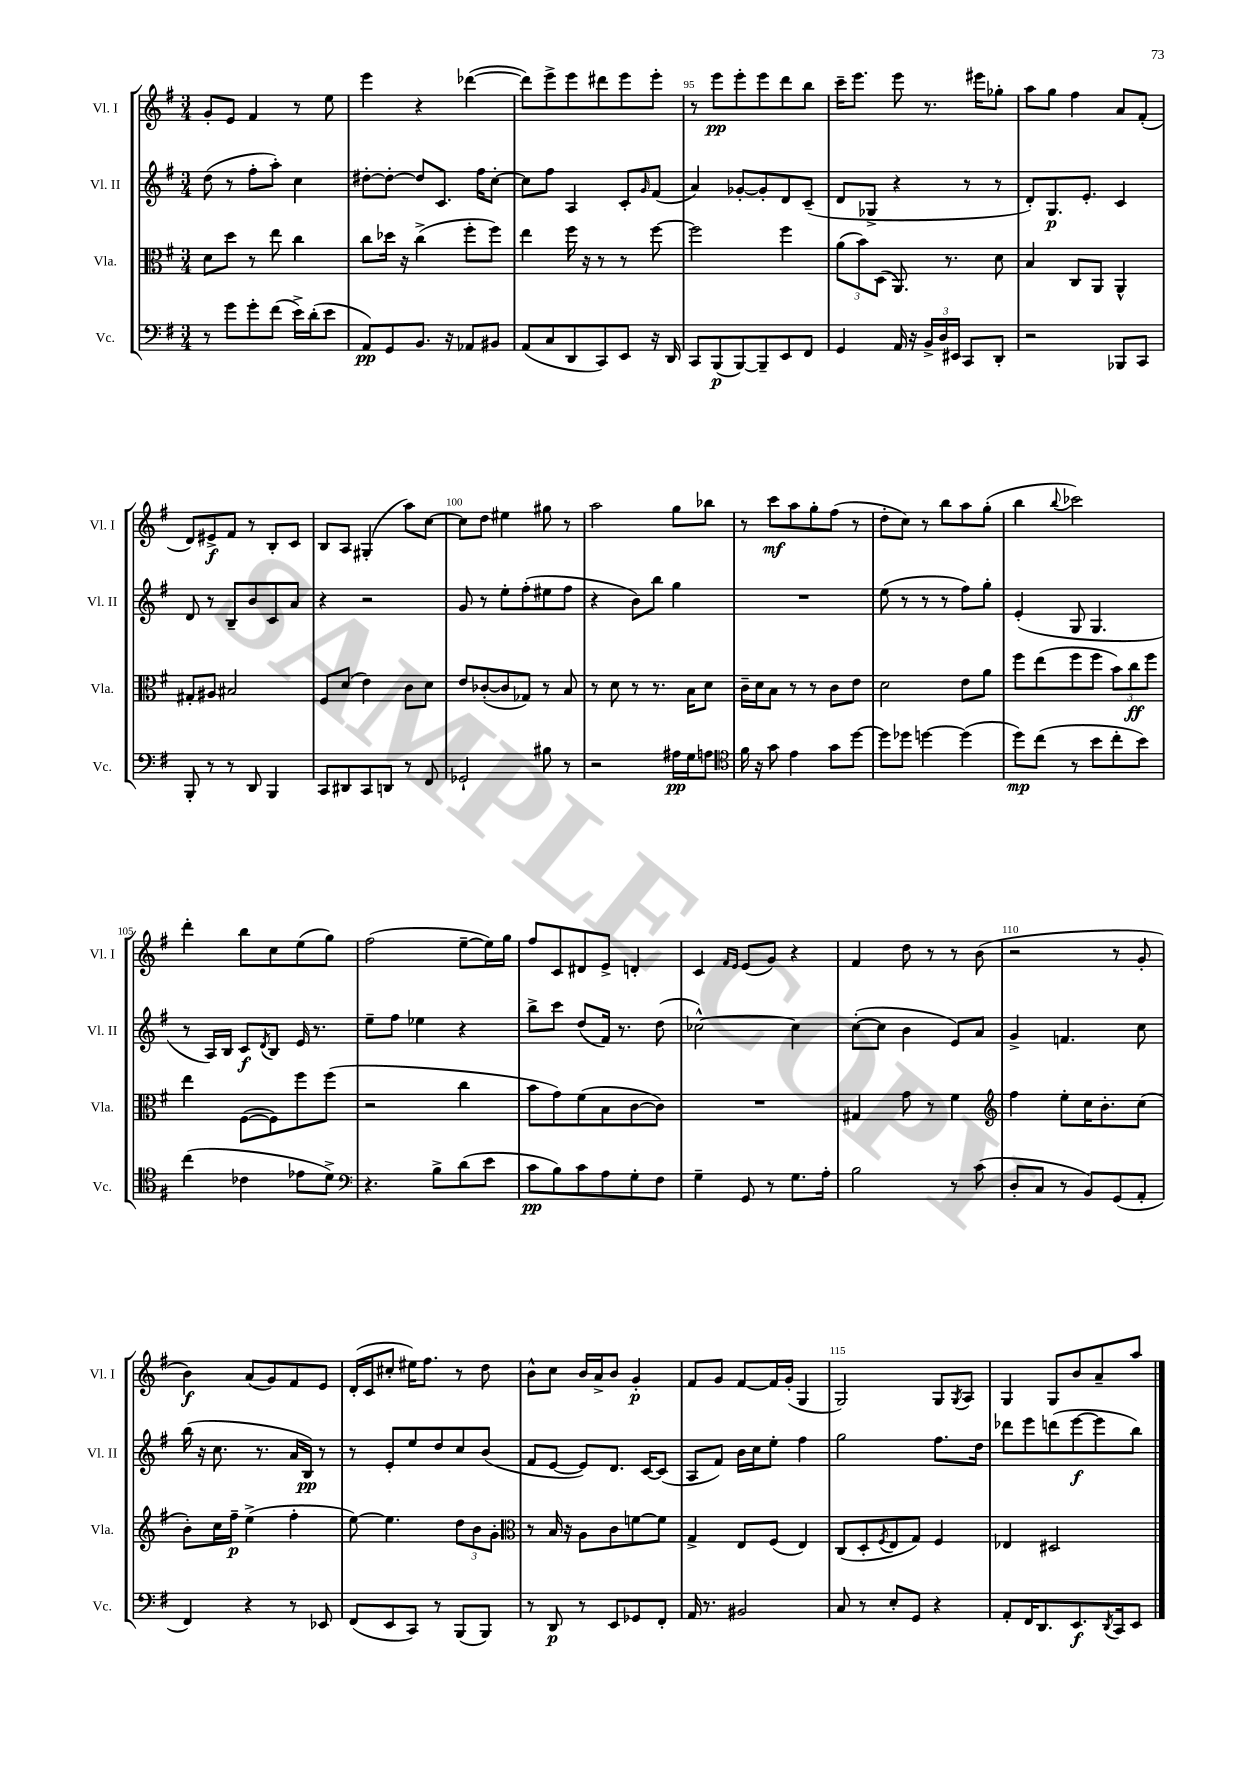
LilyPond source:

<<
\new StaffGroup <<
\new Staff = "s0" \with { instrumentName = "Vl. I" shortInstrumentName = "Vl. I" } {
    \clef treble \key g \major \numericTimeSignature \time 3/4
    g'8-. e'8 fis'4 r8 e''8 |
    e'''4 r4 des'''4~( |
    des'''8) e'''8-> e'''8 dis'''8 e'''8 e'''8-. |
    r8 e'''8\pp e'''8-. e'''8 d'''8 b''8 |
    c'''16-- e'''8. e'''8 r8. eis'''16 ges''8-. |
    a''8 g''8 fis''4 a'8 fis'8-.( |
    d'8) eis'8->\f fis'8 r8 b8-. c'8 |
    b8 a8 gis4-.( a''8) c''8~ |
    c''8 d''8 eis''4 gis''8 r8 |
    a''2 g''8 bes''8 |
    r8 c'''8\mf a''8 g''8-. fis''8( r8 |
    d''8-. c''8) r8 b''8 a''8 g''8-.( |
    b''4 \appoggiatura { b''8 } ces'''2) |
    d'''4-. b''8 c''8 e''8( g''8) |
    fis''2( e''8~-- e''16) g''16 |
    fis''8 c'8 dis'8 e'8-> d'4-. |
    c'4 \grace { fis'16 e'16 } e'8( g'8) r4 |
    fis'4 d''8 r8 r8 b'8( |
    r2 r8 g'8-. |
    b'4\f) a'8( g'8) fis'8 e'8 |
    d'16-.( c'16 cis''8-. eis''16) fis''8. r8 d''8 |
    b'8-^ c''8 b'16 a'16-> b'8 g'4-.\p |
    fis'8 g'8 fis'8~ fis'16 g'16-.( g4 |
    g2) g8 \acciaccatura { g8 } a8 |
    g4 g8 b'8 a'8-- a''8 \bar "|." |
}
\new Staff = "s1" \with { instrumentName = "Vl. II" shortInstrumentName = "Vl. II" } {
    \clef treble \key g \major \numericTimeSignature \time 3/4
    d''8( r8 fis''8-. a''8-.) c''4 |
    dis''8~-. dis''8~-. dis''8 c'8. fis''16 c''8~-. |
    c''8 fis''8 a4 c'8-. \grace { g'16 } fis'8( |
    a'4) ges'8~-. ges'8-. d'8 c'8--( |
    d'8 ges8-> r4 r8 r8 |
    d'8-.) g8.\p e'8.-. c'4 |
    d'8 r8 b8-- b'8 c'8 a'8 |
    r4 r2 |
    g'8 r8 e''8-. fis''8-.( eis''8 fis''8 |
    r4 b'8) b''8 g''4 |
    R2. |
    e''8( r8 r8 r8 fis''8) g''8-. |
    e'4-.( g8 g4. |
    r8 a16) b16 c'8\f \acciaccatura { d'8 } b8 e'16 r8. |
    e''8-- fis''8 ees''4 r4 |
    b''8-> c'''8 d''8( fis'16) r8. d''8( |
    ces''2~-^) ces''4 |
    c''8~-.( c''8 b'4 e'8) a'8 |
    g'4-> f'4. c''8 |
    b''16( r16 c''8. r8. a'16 b16\pp) r8 |
    r8 e'8-. e''8 d''8 c''8 b'8( |
    fis'8 e'8~ e'8) d'8. c'16~ c'8( |
    a8 fis'8) b'16 c''16 e''8-. fis''4 |
    g''2 fis''8. d''16 |
    des'''8 e'''8 d'''8( e'''8~\f e'''8 b''8) \bar "|." |
}
\new Staff = "s2" \with { instrumentName = "Vla." shortInstrumentName = "Vla." } {
    \clef alto \key g \major \numericTimeSignature \time 3/4
    d'8 d''8 r8 e''8 c''4 |
    c''8 des''16 r16 c''4->( fis''8-. fis''8) |
    e''4 fis''16 r16 r8 r8 fis''8~ |
    fis''2 fis''4 |
    \tuplet 3/2 { a'8( b'8) d8( } a,8.) r8. d'8 |
    b4 c8 a,8 a,4-^ |
    gis8-. ais8 bis2 |
    fis8 d'8( e'4) c'8 d'8 |
    e'8 ces'8~-.( ces'8 ges8) r8 b8 |
    r8 d'8 r8 r8. b16 d'8 |
    c'16-- d'16 b8 r8 r8 c'8 e'8 |
    d'2 e'8 a'8 |
    fis''8 e''8( fis''8 fis''8 \tuplet 3/2 { b'8) c''8\ff fis''8 } |
    e''4 fis8~( fis8) fis''8 fis''8( |
    r2 c''4 |
    b'8 g'8) fis'8( b8 c'8~ c'8) |
    R2. |
    gis4 g'8 r8 fis'4 |
    \clef treble fis''4 e''8-. c''16 b'8.-. c''8( |
    b'8-.) c''16 fis''16--\p e''4->( fis''4-. |
    e''8~) e''4. \tuplet 3/2 { d''8 b'8 g'8-. } |
    \clef alto r8 b16 r16 a8 c'8 f'8~ f'8 |
    g4-> e8 fis8( e4) |
    c8( d8-. \acciaccatura { fis8 } e8 g8) fis4 |
    ees4 dis2 \bar "|." |
}
\new Staff = "s3" \with { instrumentName = "Vc." shortInstrumentName = "Vc." } {
    \clef bass \key g \major \numericTimeSignature \time 3/4
    r8 g'8 g'8-. fis'8( e'16->) d'16-.( e'8 |
    a,8\pp) g,8 b,8. r16 aes,8 bis,8 |
    a,8( c8 d,8 c,8) e,8 r16 d,16 |
    c,8 b,,8\p( b,,8~) b,,8-- e,8 fis,8 |
    g,4 a,16 r16 \tuplet 3/2 { b,16-> d16 eis,16 } c,8 d,8-. |
    r2 bes,,8 c,8 |
    b,,8-. r8 r8 d,8 b,,4 |
    c,8 dis,8 c,8 d,8 r8 fis,8 |
    ges,2-! bis8 r8 |
    r2 ais16\pp g16 a8 |
    \clef tenor fis'16 r16 g'8 e'4 g'8 d''8~ |
    d''8 des''8 d''4~ d''4( |
    d''8\mp) c''8( r8 b'8 c''8-. b'8) |
    c''4( ces'4 ees'8 d'8->) |
    \clef bass r4. b8-> d'8( e'8 |
    c'8\pp b8) c'8 a8 g8-. fis8 |
    g4-- g,8 r8 g8. a16-. |
    b2 r8 c'8( |
    d8-. c8 r8 b,8) g,8( a,8-. |
    fis,4) r4 r8 ees,8 |
    fis,8( e,8 c,8) r8 b,,8( b,,8) |
    r8 d,8\p r8 e,8 ges,8 fis,8-. |
    a,16 r8. bis,2 |
    c8 r8 e8-. g,8 r4 |
    a,8-. fis,16 d,8. e,8.\f \acciaccatura { d,8 } c,16 e,8 \bar "|." |
}
>>
>>
\layout { \context { \Score currentBarNumber = #92 \override BarNumber.break-visibility = ##(#f #t #t) barNumberVisibility = #(every-nth-bar-number-visible 5) } }
